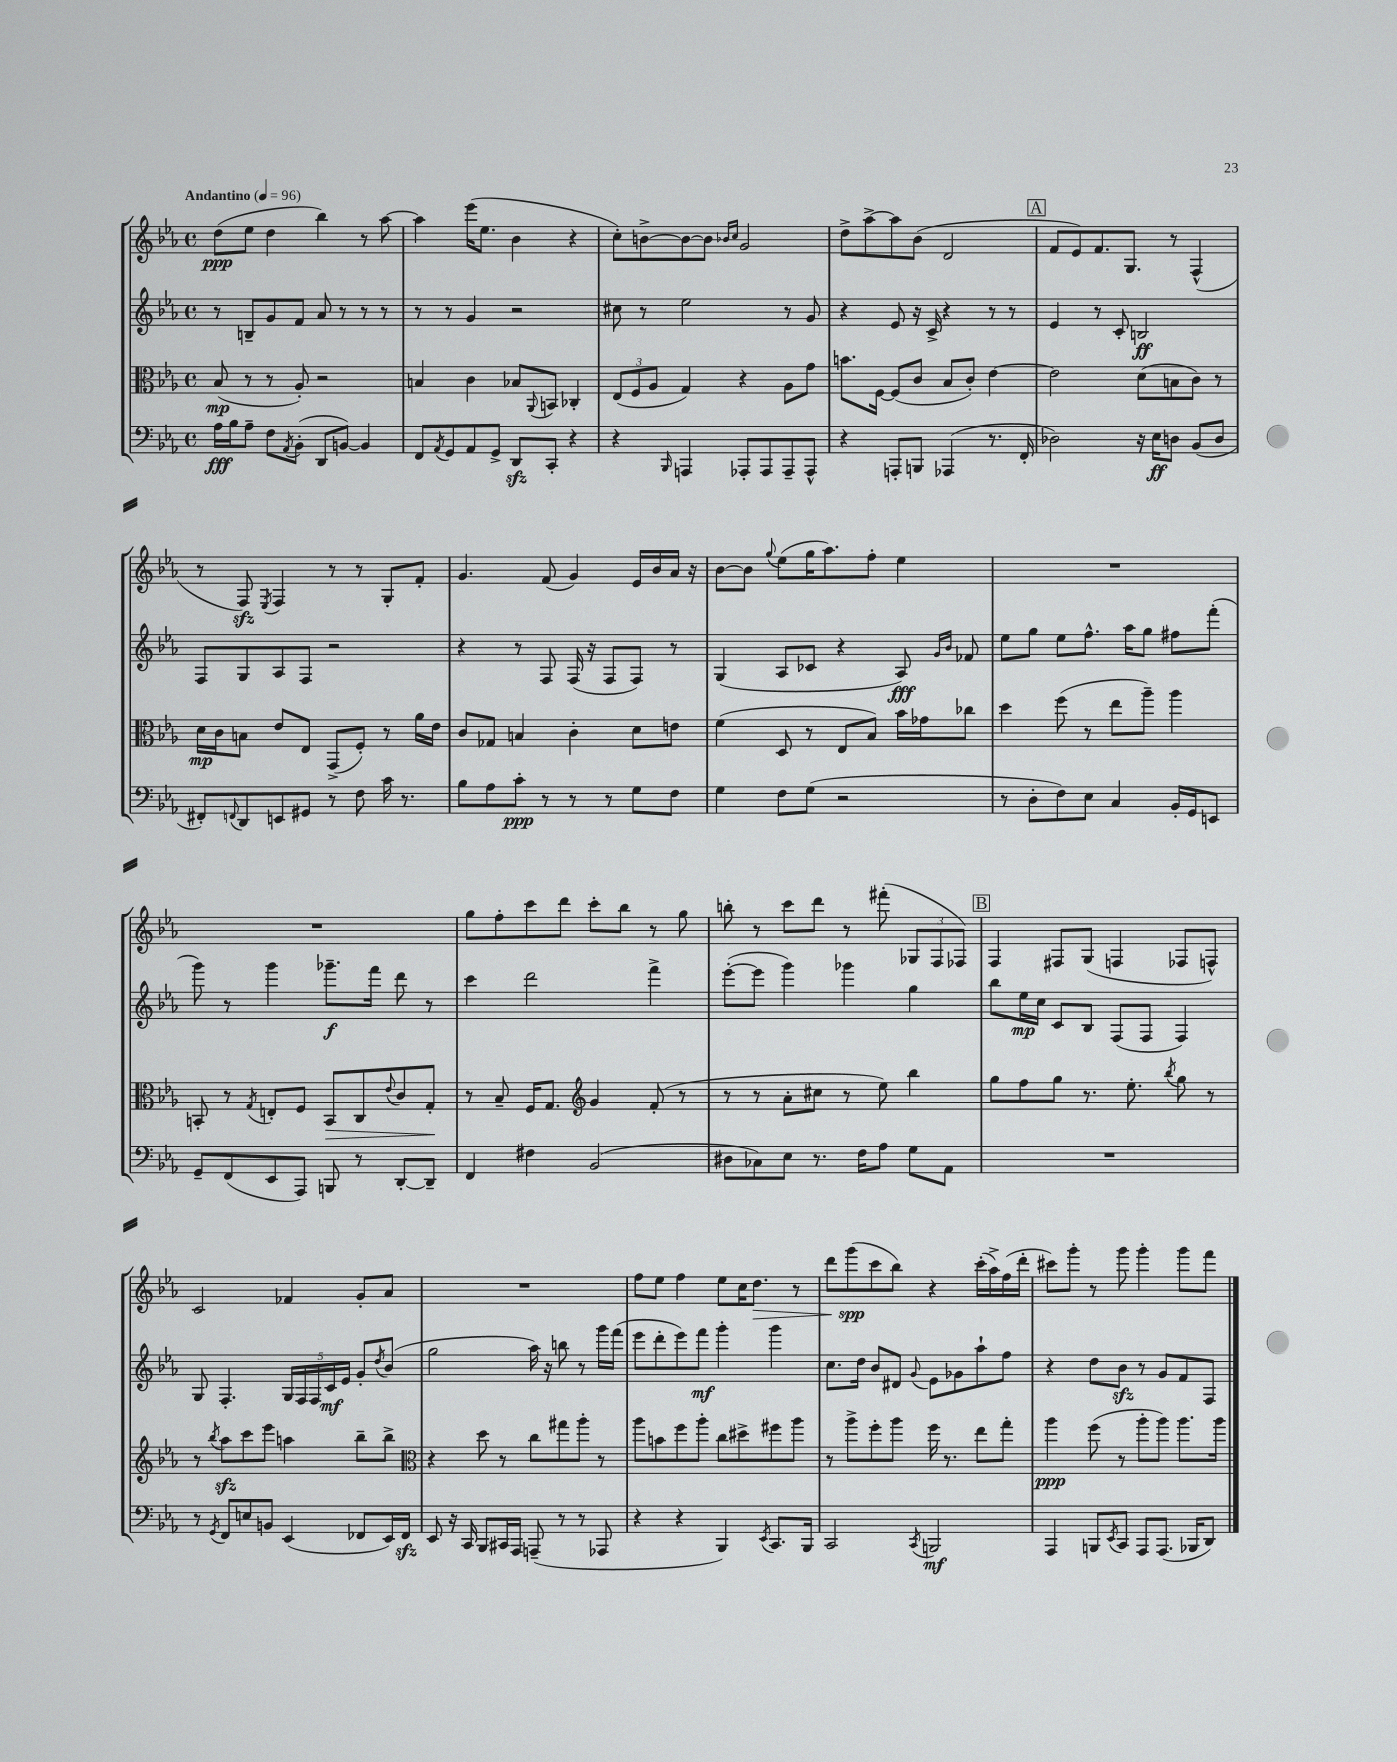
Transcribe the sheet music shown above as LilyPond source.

<<
\new StaffGroup <<
\new Staff = "s0" {
    \clef treble \key ees \major \defaultTimeSignature \time 4/4 \tempo "Andantino" 4 = 96
    d''8\ppp( ees''8 d''4 bes''4) r8 aes''8~ |
    aes''4 ees'''16( ees''8. bes'4 r4 |
    c''8-.) b'8~-> b'8~ b'8 \grace { bes'16 c''16 } g'2 |
    d''8-> aes''8~-> aes''8 bes'8( d'2 |
    \mark \markup { \box "A" } f'8 ees'8) f'8. g8. r8 f4-^( |
    r8 f8\sfz) \acciaccatura { ees8 } f4 r8 r8 g8-. f'8-. |
    g'4. f'8( g'4) ees'16 bes'16 aes'16 r16 |
    bes'8~ bes'8 \appoggiatura { g''8 } ees''8( g''16 aes''8.) f''8-. ees''4 |
    R1 |
    R1 |
    g''8 f''8-. c'''8 d'''8 c'''8-. bes''8 r8 g''8 |
    b''8-. r8 c'''8 d'''8 r8 fis'''8-.( \tuplet 3/2 { ges8 f8 fes8) } |
    \mark \markup { \box "B" } f4 fis8 g8( f4 fes8 f8-^) |
    c'2 fes'4 g'8-. aes'8 |
    R1 |
    f''8 ees''8 f''4 ees''8 c''16 d''8.\> r8 |
    d'''8 g'''8\spp\!( c'''8 bes''8) r4 c'''16-.( aes''16->) f''16( d'''16-. |
    cis'''8) g'''8-. r8 g'''8 g'''4-. g'''8 f'''8 \bar "|." |
}
\new Staff = "s1" {
    \clef treble \key ees \major \defaultTimeSignature \time 4/4
    r8 b8-- g'8 f'8 aes'8 r8 r8 r8 |
    r8 r8 g'4 r2 |
    cis''8 r8 ees''2 r8 g'8 |
    r4 ees'8 r16 c'16-> r4 r8 r8 |
    \mark \markup { \box "A" } ees'4 r8 c'8-. b2\ff |
    f8 g8 aes8 f8 r2 |
    r4 r8 f8 f16( r16 f8 f8) r8 |
    g4( aes8 ces'8 r4 aes8\fff) \grace { g'16 bes'16 } fes'8 |
    ees''8 g''8 ees''8 f''8.-^ aes''16 g''8 fis''8 f'''8-.( |
    g'''8) r8 g'''4 ges'''8.--\f f'''16 d'''8 r8 |
    c'''4 d'''2 f'''4-> |
    ees'''8~-.( ees'''8 g'''4) ges'''4 g''4 |
    \mark \markup { \box "B" } bes''8 ees''16\mp c''16 c'8 bes8 f8( f8 f4) |
    g8 f4.-. \tuplet 5/4 { g16 f16 f16 c'16\mf ees'16 } g'8-. \acciaccatura { d''8 } bes'8( |
    g''2 aes''16) r16 b''8 r8 g'''16 f'''16( |
    ees'''8 d'''8-. ees'''8) f'''8\mf g'''4-. g'''4 |
    c''8. d''16 bes'8 dis'8 \appoggiatura { g'8 } ees'8 ges'8 aes''8-! f''8 |
    r4 d''8 bes'8\sfz r8 g'8 f'8 f8 \bar "|." |
}
\new Staff = "s2" {
    \clef alto \key ees \major \defaultTimeSignature \time 4/4
    bes8\mp( r8 r8 aes8-.) r2 |
    b4 c'4 bes8 \appoggiatura { aes,8 } b,8 ces4-. |
    \tuplet 3/2 { ees8( f8 aes8 } g4) r4 aes8 g'8 |
    b'8. f16~ f8( c'8 bes8 c'8-.) ees'4~ |
    \mark \markup { \box "A" } ees'2 d'8( b8 c'8) r8 |
    d'16\mp c'16 b8 ees'8 ees8 g,8->( f8-.) r8 aes'16 ees'16 |
    c'8 ges8 b4 c'4-. d'8 e'8 |
    f'4( d8 r8 ees8 bes8) bes'16 ges'16 ces''8 |
    d''4 f''8( r8 ees''8 aes''8--) aes''4 |
    b,8-. r8 \acciaccatura { g8 } e8-. f8 b,8\> c8 \appoggiatura { ees'8 } c'8 g8-.\! |
    r8 bes8-- f16 g8. \clef treble g'4 f'8-.( r8 |
    r8 r8 aes'8-. cis''8 r8 ees''8) bes''4 |
    \mark \markup { \box "B" } g''8 f''8 g''8 r8. ees''8.-. \acciaccatura { bes''8 } g''8 r8 |
    r8 \acciaccatura { bes''8 } aes''8\sfz c'''8 ees'''8 a''4 bes''8-- bes''8-> |
    \clef alto r4 d''8 r8 c''8 gis''8 aes''8-. r8 |
    aes''8 b'8 f''8 aes''8-. c''8 dis''8-> fis''8 aes''8 |
    r8 aes''8-> f''8-. aes''8 f''16 r8. ees''8 g''8-. |
    aes''4\ppp f''8( r8 aes''8-. aes''8) aes''8. aes''16 \bar "|." |
}
\new Staff = "s3" {
    \clef bass \key ees \major \defaultTimeSignature \time 4/4
    aes16\fff bes16 aes8-- f8 \acciaccatura { aes,8 } bes,8-.( d,8 b,8~) b,4 |
    f,8 \acciaccatura { aes,8 } g,8 aes,8 g,8-> d,8\sfz c,8-. r4 |
    r4 \grace { bes,,16 } a,,4 aes,,8-. aes,,8 aes,,8-- aes,,8-^ |
    r4 a,,8-. b,,8 aes,,4( r8. f,16-. |
    \mark \markup { \box "A" } des2) r16 ees16\ff d8 bes,8( d8 |
    fis,8-.) \appoggiatura { f,8 } d,8 e,8 gis,8 r8 f8 c'16 r8. |
    bes8 aes8 c'8-.\ppp r8 r8 r8 g8 f8 |
    g4 f8 g8( r2 |
    r8 d8-. f8) ees8 c4 bes,16-. g,16 e,8 |
    g,8-- f,8( ees,8 aes,,8) b,,8 r8 d,8~-. d,8-- |
    f,4 fis4 bes,2( |
    dis8 ces8) ees8 r8. f16 aes8 g8 aes,8 |
    \mark \markup { \box "B" } R1 |
    r8 \acciaccatura { g,8 } f,8 e8 b,8 ees,4( fes,8 ees,16) fes,16\sfz |
    ees,8 r16 c,16 bes,,8 cis,16 aes,,16 a,,8--( r8 r8 aes,,8 |
    r4 r4 bes,,4) \acciaccatura { ees,8 } c,8. bes,,16 |
    c,2 \acciaccatura { c,8 } b,,2\mf |
    aes,,4 b,,8 \acciaccatura { ees,8 } c,8 aes,,8 aes,,8.( bes,,16 d,8) \bar "|." |
}
>>
>>
\layout { \context { \Score \remove "Bar_number_engraver" } }
